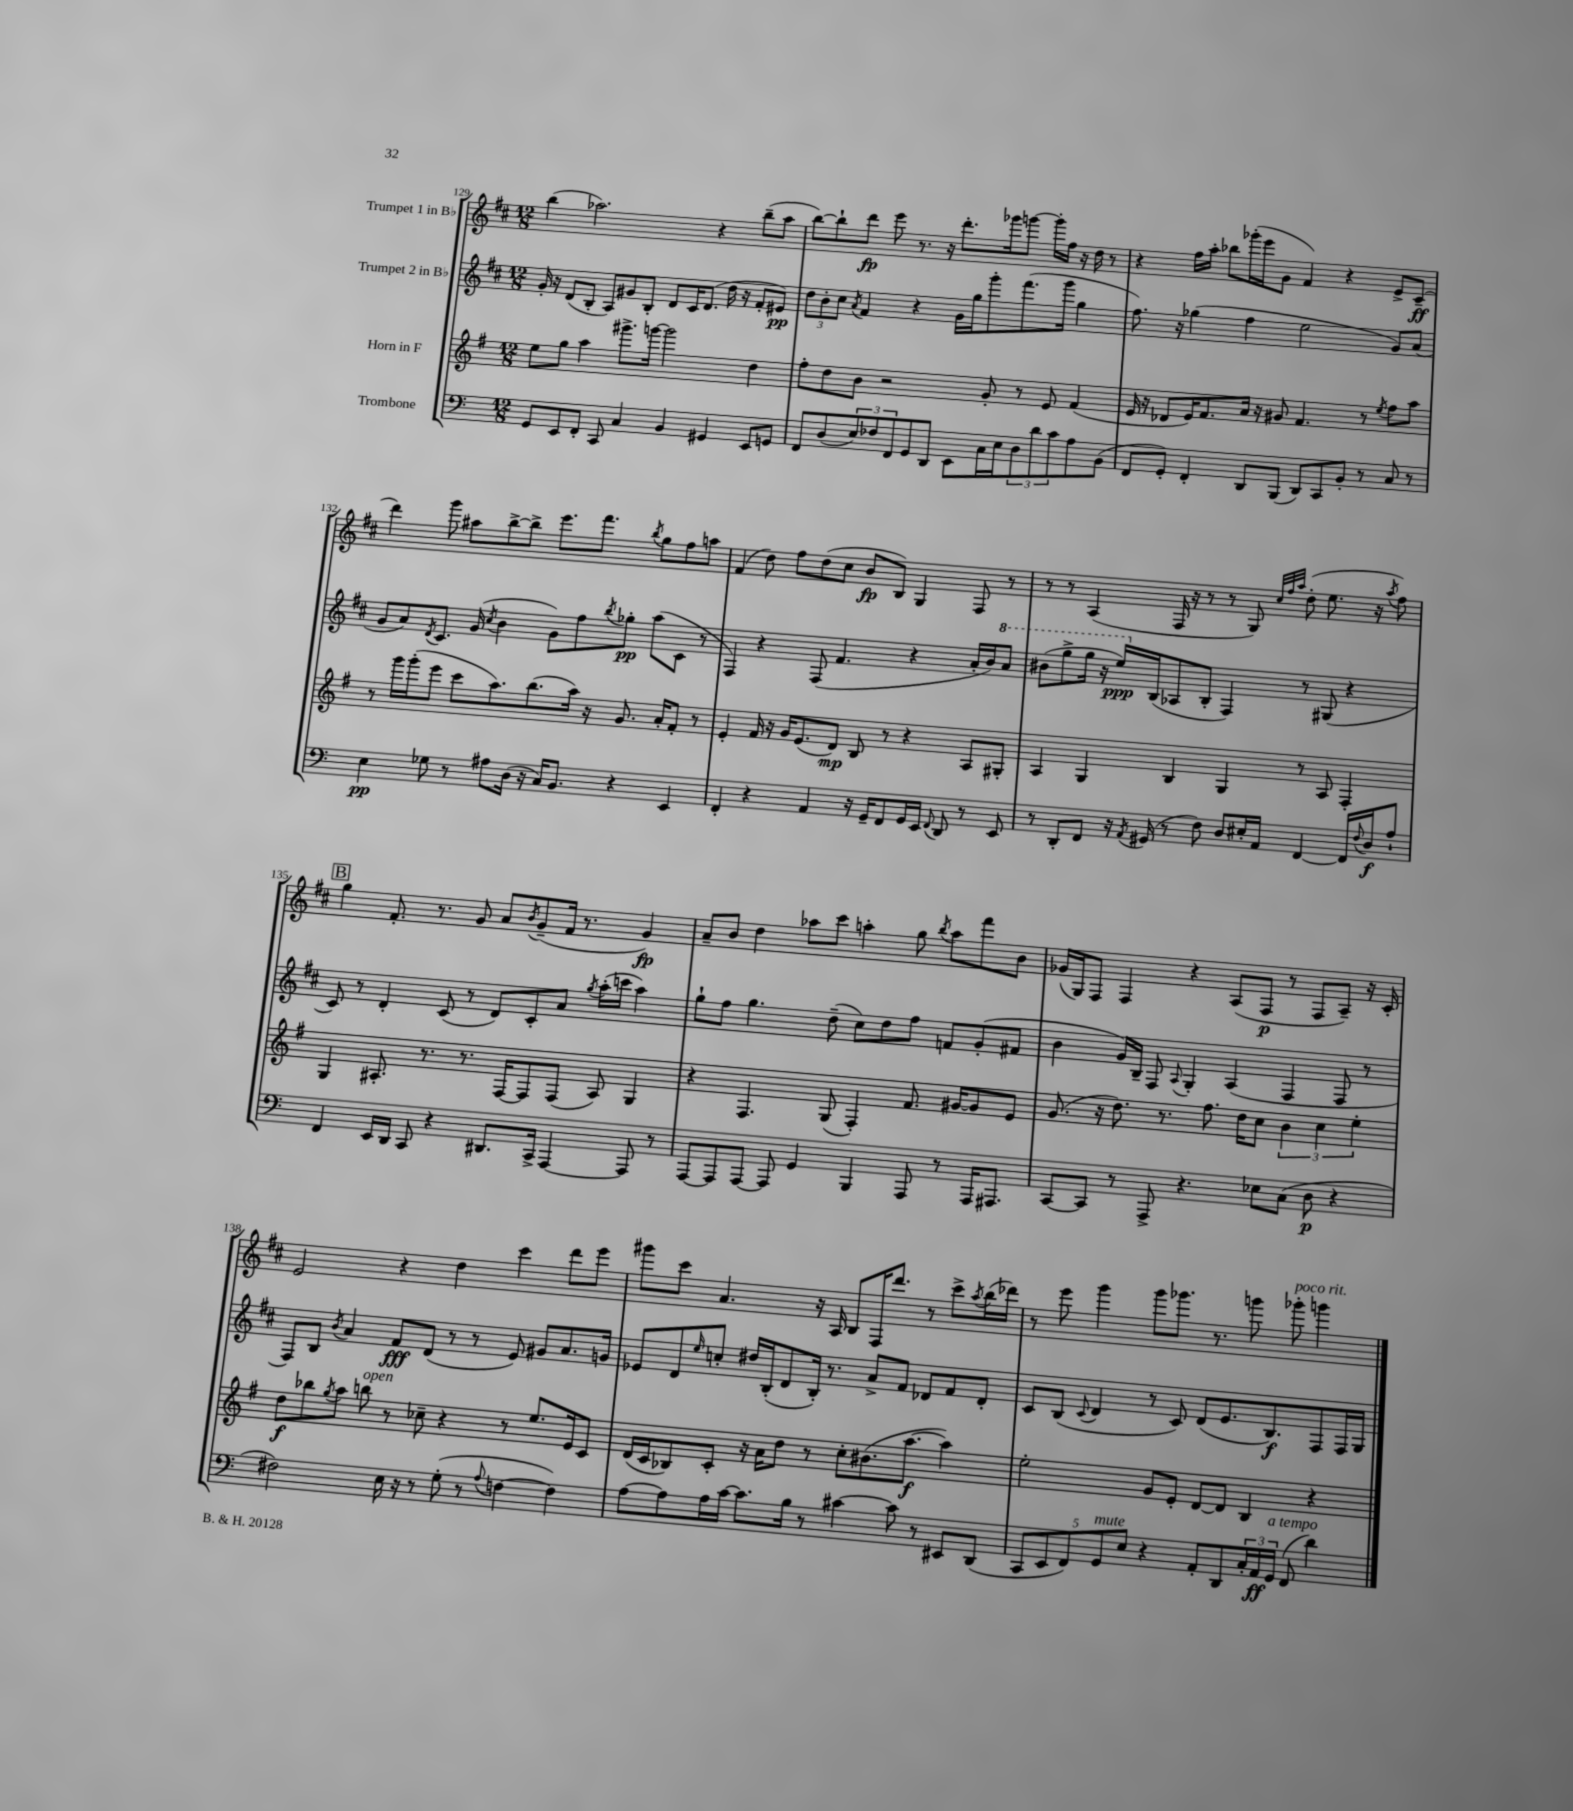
<<
\new StaffGroup <<
\new Staff = "s0" \with { instrumentName = "Trumpet 1 in Bb" } {
    \clef treble \key d \major \numericTimeSignature \time 12/8
    b''4( aes''2.) r4 b''8--( aes''8 |
    b''8~) b''8-! d'''8\fp e'''8 r8. r16 d'''8.-. ges'''16 g'''8~ g'''16-. fis''16 r16 d''16 r8 |
    r4 fis''16 a''16-. bes''8 ges'''16-.( e'''16 g'8 fis'4) r4 e'8-> cis'8--\ff( |
    d'''4) g'''8 ais''8 b''8~-> b''8-> e'''8. fis'''8. \acciaccatura { b''8 } g''8 fis''8 a''8 |
    fis'4( d''8) fis''8 d''8( cis''8 b'8\fp b8) g4 fis8 r8 |
    r8 r8 a4( fis16 r16 r8 r8 g8) \grace { cis''32 fis''32 a''32 } d''8-.( e''8. r16 \acciaccatura { a''8 } fis''8) |
    \mark \markup { \box "B" } g''4 fis'8.-. r8. g'8 a'8 \acciaccatura { b'8 } g'8--( fis'16 r8. g'4\fp) |
    a'8-- b'8 d''4 aes''8 cis'''8 a''4-. g''8 \acciaccatura { b''8 } a''8 fis'''8 b'8 |
    ges'16( g16) fis8 fis4 r4 a8( fis8\p r8 fis8 a8--) r16 cis'16-. |
    e'2 r4 d''4 cis'''4 d'''8 e'''8 |
    gis'''8 cis'''8 a'4. r16 a16 b8 fis16 d'''8. r8 cis'''8-> \acciaccatura { a''8 } b''16( des'''16) |
    r8 e'''8 g'''4 g'''8 ges'''8. r8. g'''8 ges'''8-.^\markup { \italic "poco rit." } g'''4 \bar "|." |
}
\new Staff = "s1" \with { instrumentName = "Trumpet 2 in Bb" } {
    \clef treble \key d \major \numericTimeSignature \time 12/8
    g'16-. r16 d'8( b8-. a8) gis'8 b8-. d'8 cis'16 d'8.( d''16 r16 fis'8-. eis'8\pp) |
    \tuplet 3/2 { d''8 b'8-. cis''8 } \acciaccatura { a'8 } fis'4 r4 g'16 g''16 g'''8-. fis'''8.( g'''16 g''4 |
    fis''8.) r16 ges''4( fis''4 e''2 g'8) a'8( |
    g'8 a'8) \acciaccatura { d'8 } cis'8. g'16( \acciaccatura { cis''8 } b'4 g'8) fis''8 \acciaccatura { b''8 } ges''8-.\pp a''8( cis'8 r8 |
    fis4) r4 fis8( fis'4. r4 a'16-. b'16) \ottava #1 a''8 |
    bis''8( g'''8-> g'''16 r16 e'''16\ppp) \ottava #0 b16( aes8 b8-. fis4) r8 gis8( r4 |
    \mark \markup { \box "B" } cis'8) r8 d'4-. cis'8( r8 d'8) cis'8-. a'8 \acciaccatura { g''8 } a''16-.( c'''16 a''4) |
    g''8-! fis''8 g''4. d''8--( cis''8) d''8 fis''8 f'8 g'8-.( fis'8 |
    b'4 g'16) b16-- fis8 \appoggiatura { a8 } g4-. a4( fis4 fis8 r8 |
    fis8) b8 \acciaccatura { b'8 } a'4 fis'8\fff d'8( r8 r8 e'8) gis'8 a'8. g'16 |
    ees'8 d'8 \grace { e''16 } c''8-. dis''16 b16-.( d'8 b16-.) r8. a'8-> fis'8 des'8 fis'8 des'8-. |
    cis'8 b8( \appoggiatura { cis'8 } d'4 r8 cis'8) d'8( e'8. b8.\f) fis8 fis16 g16 \bar "|." |
}
\new Staff = "s2" \with { instrumentName = "Horn in F" } {
    \clef treble \key g \major \numericTimeSignature \time 12/8
    e''8 g''8 a''4 gis'''8.-> g'''16~ g'''2 d''4 |
    fis''8-. d''8 b'8 r2 g'8-. r8 e'8 fis'4( |
    e'16 r16 des'8 e'16) fis'8. a'16 r16 gis'8 fis'4. r8 \acciaccatura { e''8 } fis''8 a''8 |
    r8 g'''16 g'''16-.( e'''8 c'''8 a''8.) b''8.( a''16) r16 g'8. a'16-. fis'8-. r8 |
    e'4-. fis'16 r16 g'16 e'8.( d'8\mp) b8 r8 r4 a8 gis8-. |
    a4 g4 b4 g4 r8 a8 fis4-. |
    \mark \markup { \box "B" } g4 ais8.-. r8. r8. fis16~ fis8 fis8( ais8) g4 |
    r4 fis4. g8( fis4-.) fis'8. gis'16~ gis'8 e'8 |
    g'8.( r16 d''8.) r8. fis''8. d''16 c''8 \tuplet 3/2 { b'4 c''4 e''4-. } |
    d''8\f bes''8 \acciaccatura { g''8 } a''8 b''8^\markup { \italic "open" } r8 ces''8-- r4 r8 e''8. e'16 c'8 |
    d'16( c'16 bes8) c'8-. r16 a'16 d''8 r8 c''8-. bis'8.( a''8.~\f a''4) |
    e''2-. g'8 e'8-. d'8~ d'8 b4 r4 \bar "|." |
}
\new Staff = "s3" \with { instrumentName = "Trombone" } {
    \clef bass \key c \major \numericTimeSignature \time 12/8
    g,8 e,8 f,8-. c,8 c4 b,4 gis,4 e,8 g,8 |
    f,8 d8( \tuplet 3/2 { e8) fes8 f,8 } g,8 d,8 e,8 c16 e16 \tuplet 3/2 { d8 d'8 c'8 } a8 b,8( |
    f,8 g,8-.) f,4-. d,8 b,,8( d,8) c,8 b,8-. r8 c8 r8 |
    e4\pp ges8 r8 ais8 d16( r16 c16) b,8. r4 e,4 |
    f,4-. r4 a,4 r16 g,16-- f,8 g,16 e,16 \appoggiatura { f,8 } d,8 r8 e,8 |
    r8 d,8-. f,8 r16 \acciaccatura { a,8 } gis,16( r8 f8) d8 eis16-. a,16 f,4~ f,16 \appoggiatura { f8 } d16\f a8-! |
    \mark \markup { \box "B" } f,4 e,16 d,16 c,8 r4 dis,8. c,16-> a,,4~ a,,8 r8 |
    a,,8~ a,,8 a,,8~ a,,8 g,4 b,,4 a,,8 r8 a,,16 ais,,8. |
    c,8~ c,8 r8 a,,8-> r4. ees8 c8( d8\p r4 |
    fis2) e16 r16 r8 g8-.( r8 \appoggiatura { a8 } f4~ f4) |
    a8~ a8 a16 c'16~ c'8. b16 r8 cis'4~ cis'8 r8 eis,8 d,8( |
    \tuplet 5/4 { c,8 e,8 f,8) g,8^\markup { \italic "mute" } e8 } r4 a,8-. d,8 \tuplet 3/2 { c16-. a,16\ff g,16^\markup { \italic "a tempo" } } f,8( d'4) \bar "|." |
}
>>
>>
\layout { \context { \Score currentBarNumber = #129 } }
